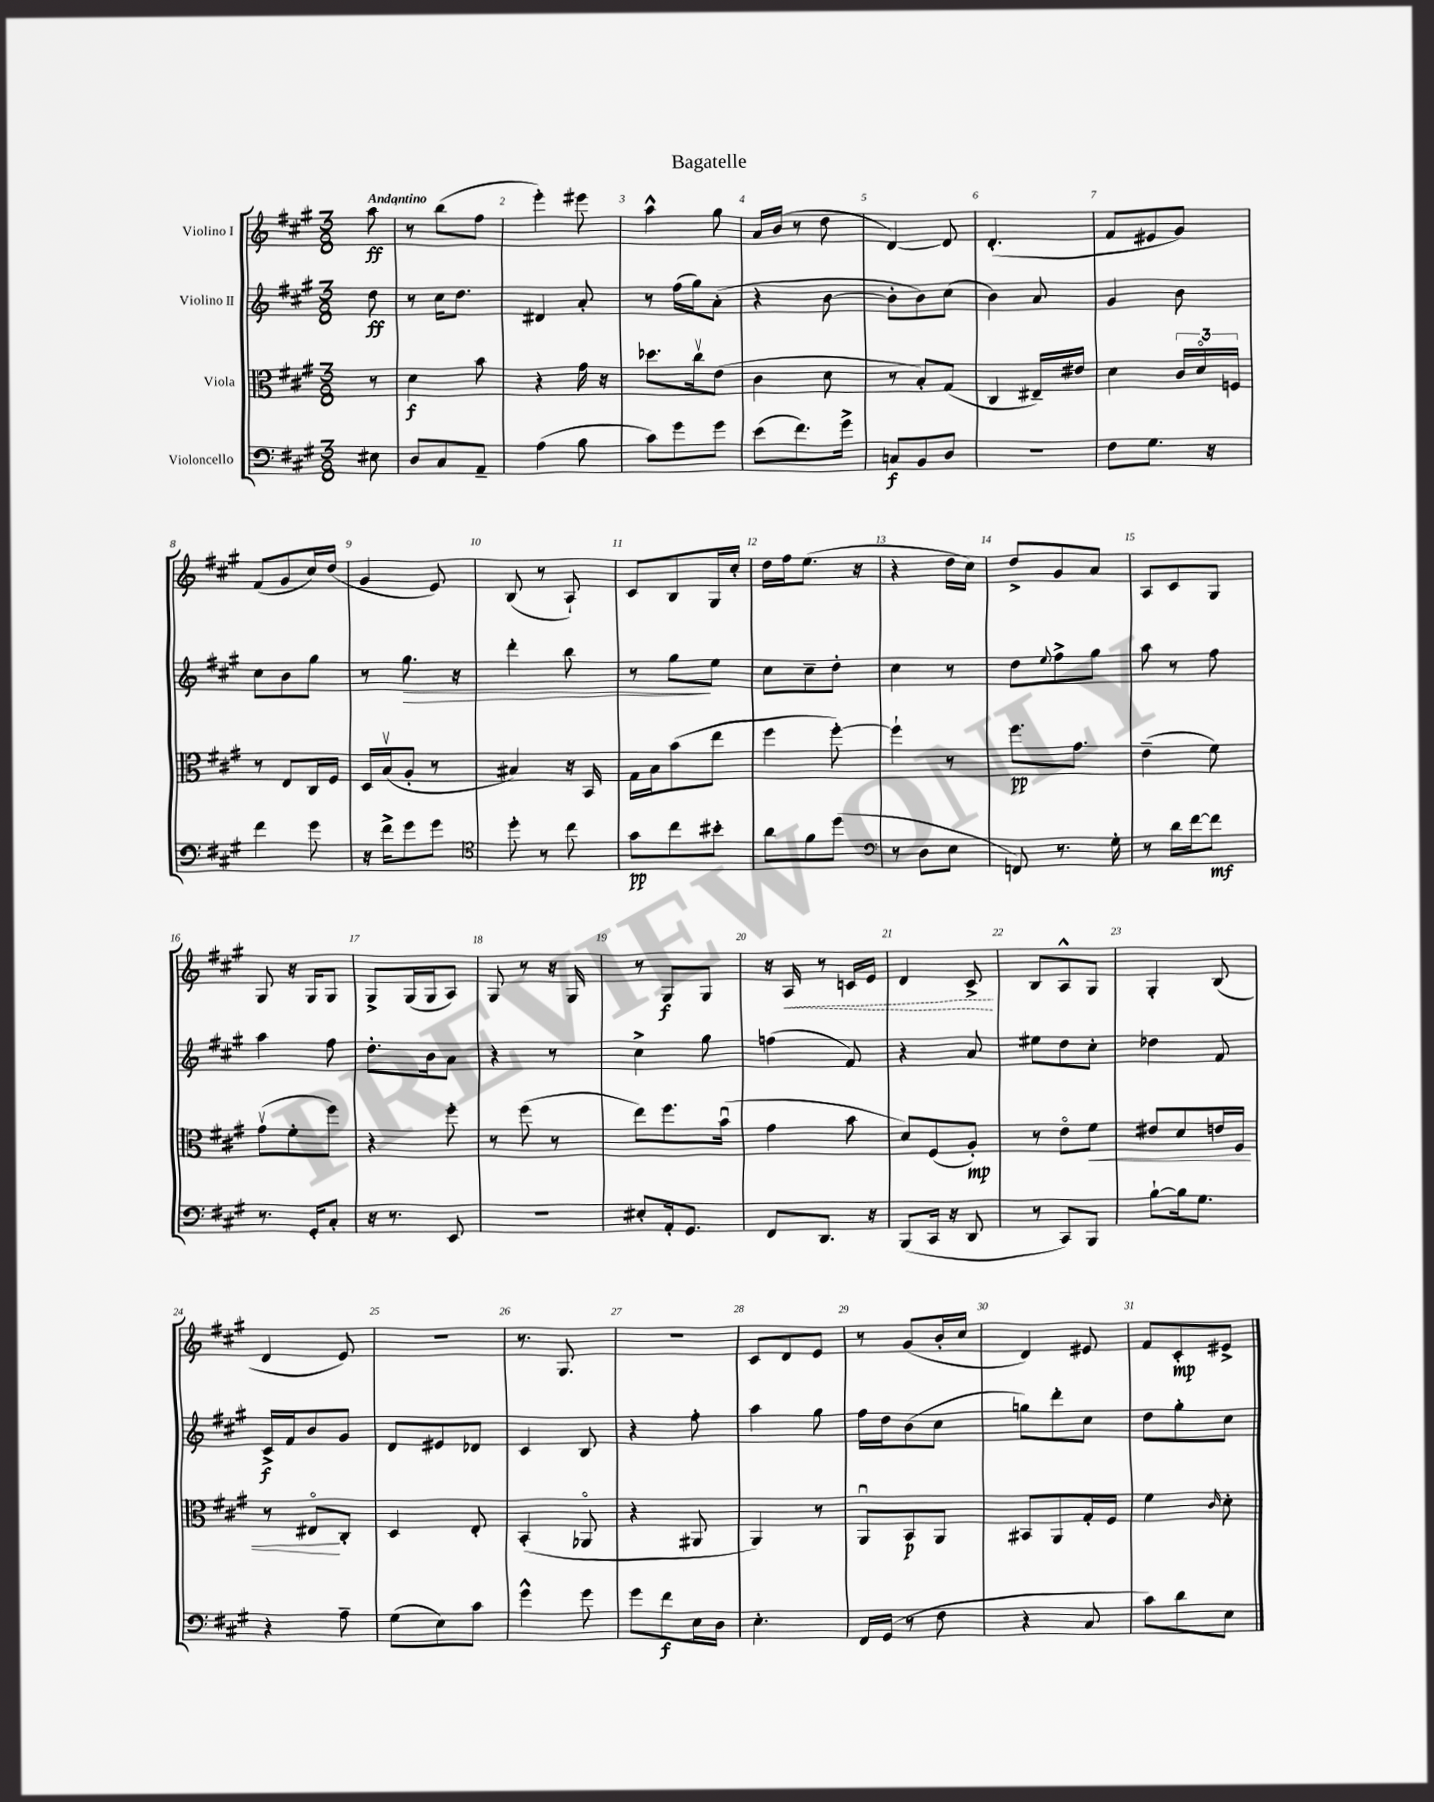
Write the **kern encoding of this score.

**kern	**kern	**kern	**kern
*staff4	*staff3	*staff2	*staff1
*clefF4	*clefC3	*clefG2	*clefG2
*k[f#c#g#]	*k[f#c#g#]	*k[f#c#g#]	*k[f#c#g#]
*M3/8	*M3/8	*M3/8	*M3/8
8E#	8r	8dd	8aa
=	=	=	=
8D	4d	8r	8r
8C#	.	16cc#	(8bb
.	.	8.dd	.
8AA~	8b	.	8ff#
=	=	=	=
(4A	4r	4d#	4eee')
8B	16g#	8a'	8eee#
.	16r	.	.
=	=	=	=
8c#)	8.dd-	8r	4aa^^
8g#	.	(16ff#	.
.	16cc#v	16gg#)	.
8g#	(8e	(8a'	8gg#
=	=	=	=
(8e	4c#	4r	16a
.	.	.	(16b
8.f#)	.	.	8r
.	8d	[8b	8dd
16g#^	.	.	.
=	=	=	=
8C	8r	8b']	[4d)
8BB	8B')	8b)	.
8D	(8G#	(8cc#	8d]
=	=	=	=
4.r	4C#	4b)	(4.d'
.	16E#~)	8a	.
.	16e#	.	.
=	=	=	=
8F#	4d	4g#	8f#
8.G#	.	.	8e#
.	24c#	8b	8g#)
.	24do	.	.
16r	.	.	.
.	24F	.	.
=	=	=	=
4f#	8r	8cc#	(8f#
.	8E	8b	8g#
8g#	16C#	8gg#	16cc#)
.	16F#	.	(16dd
=	=	=	=
16r	16D	8r	4g#
16f#^	(16Bv	.	.
8g#	8A'	8.gg#	.
8g#	8r	.	8e)
.	.	16r	.
=	=	=	=
*clefC4	*	*	*
8dd'	4B#)	4ddd'	(8B
8r	.	.	8r
8cc#	16r	8bb	8A`)
.	16BB	.	.
=	=	=	=
8g#	16G#	8r	8c#
.	16B	.	.
8cc#	(8b	8gg#	8B
8b#'	8ee	8ee	16G#
.	.	.	16cc#'
=	=	=	=
8a	4ff#	8cc#	16dd
.	.	.	16ff#
8f#	.	8cc#~	(8.ee
(8dd	[8ff#')	8dd'	.
.	.	.	16r
=	=	=	=
*clefF4	*	*	*
8r	4ff#`]	4cc#	4r
8D	.	.	.
8E	8r	8r	16dd
.	.	.	16cc#)
=	=	=	=
8FF)	8.ff#	8dd	8dd^
.	.	8qqee	.
8.r	.	8ff#^	8g#
.	8.g#	.	.
.	.	8gg#	8a
16G#'	.	.	.
=	=	=	=
8r	(4e~	8aa	8A
16d	.	8r	8c#
[16f#	.	.	.
8f#]	8f#)	8ff#	8G#
=	=	=	=
8.r	(8g#v	4aa	8G#
.	8f#'	.	16r
16GG#'	.	.	16G#
8C#'	8ff#)	8ff#	8G#
=	=	=	=
16r	4r	8.dd'	8G#^
8.r	.	.	.
.	.	.	(16G#
.	.	16b	16G#
8EE	8ff#'	8a	8A)
=	=	=	=
4.r	8r	4r	8G#
.	(8ff#	.	8r
.	8r	8r	16r
.	.	.	16G#
=	=	=	=
8E#'	8ee)	4cc#^	8r
16AA'	8.ff#	.	8G#
8.GG#	.	.	.
.	.	8gg#	8G#
.	(16bu	.	.
=	=	=	=
8FF#	4g#	(4ff	16r
.	.	.	16A
8.DD	.	.	8r
.	8b	8f#)	16c
16r	.	.	16e
=	=	=	=
(8BBB	8d)	4r	4d
16CC#	(8F#	.	.
16r	.	.	.
8DD	8A')	8a	8c#^
=	=	=	=
8r	8r	8ee#	8B
8CC#)	8eo	8dd	8A^^
8BBB	8f#	8cc#'	8G#
=	=	=	=
[8B`	8e#	4dd-	4G#'
16B]	8d	.	.
8.G#	.	.	.
.	16e	8f#	(8B
.	16F#	.	.
=	=	=	=
4r	8r	16c#^	4d
.	.	16f#	.
.	8E#o	8b	.
8A~	8C#'	8g#	8e)
=	=	=	=
(8G#	4D	8d	4.r
8E)	.	8e#	.
8c#	8E'	8d-	.
=	=	=	=
4g#^^	(4BB'	4c#	8.r
.	.	.	8.G#
8g#	8AA-o	8B	.
=	=	=	=
8g#	4r	4r	4.r
8f#	.	.	.
16E	8AA#	8ff#'	.
16D	.	.	.
=	=	=	=
4.E'	4AA)	4aa	8c#
.	.	.	8d
.	8r	8gg#	8e
=	=	=	=
16FF#	8AAu	16ff#	8r
(16GG#	.	16dd	.
8r	8BB	(8b	(8g#
8F#	8AA	8cc#	16b'
.	.	.	16cc#
=	=	=	=
4r	8BB#	8gg)	4d)
.	8AA	8ddd'	.
8C#	16G#'	8cc#	8e#
.	16F#	.	.
=	=	=	=
8c#)	4f#	8dd	8f#
8d	.	8gg#'	8c#'
.	16qqc#	.	.
8E	8d'	8cc#	8e#^
==	==	==	==
*-	*-	*-	*-
